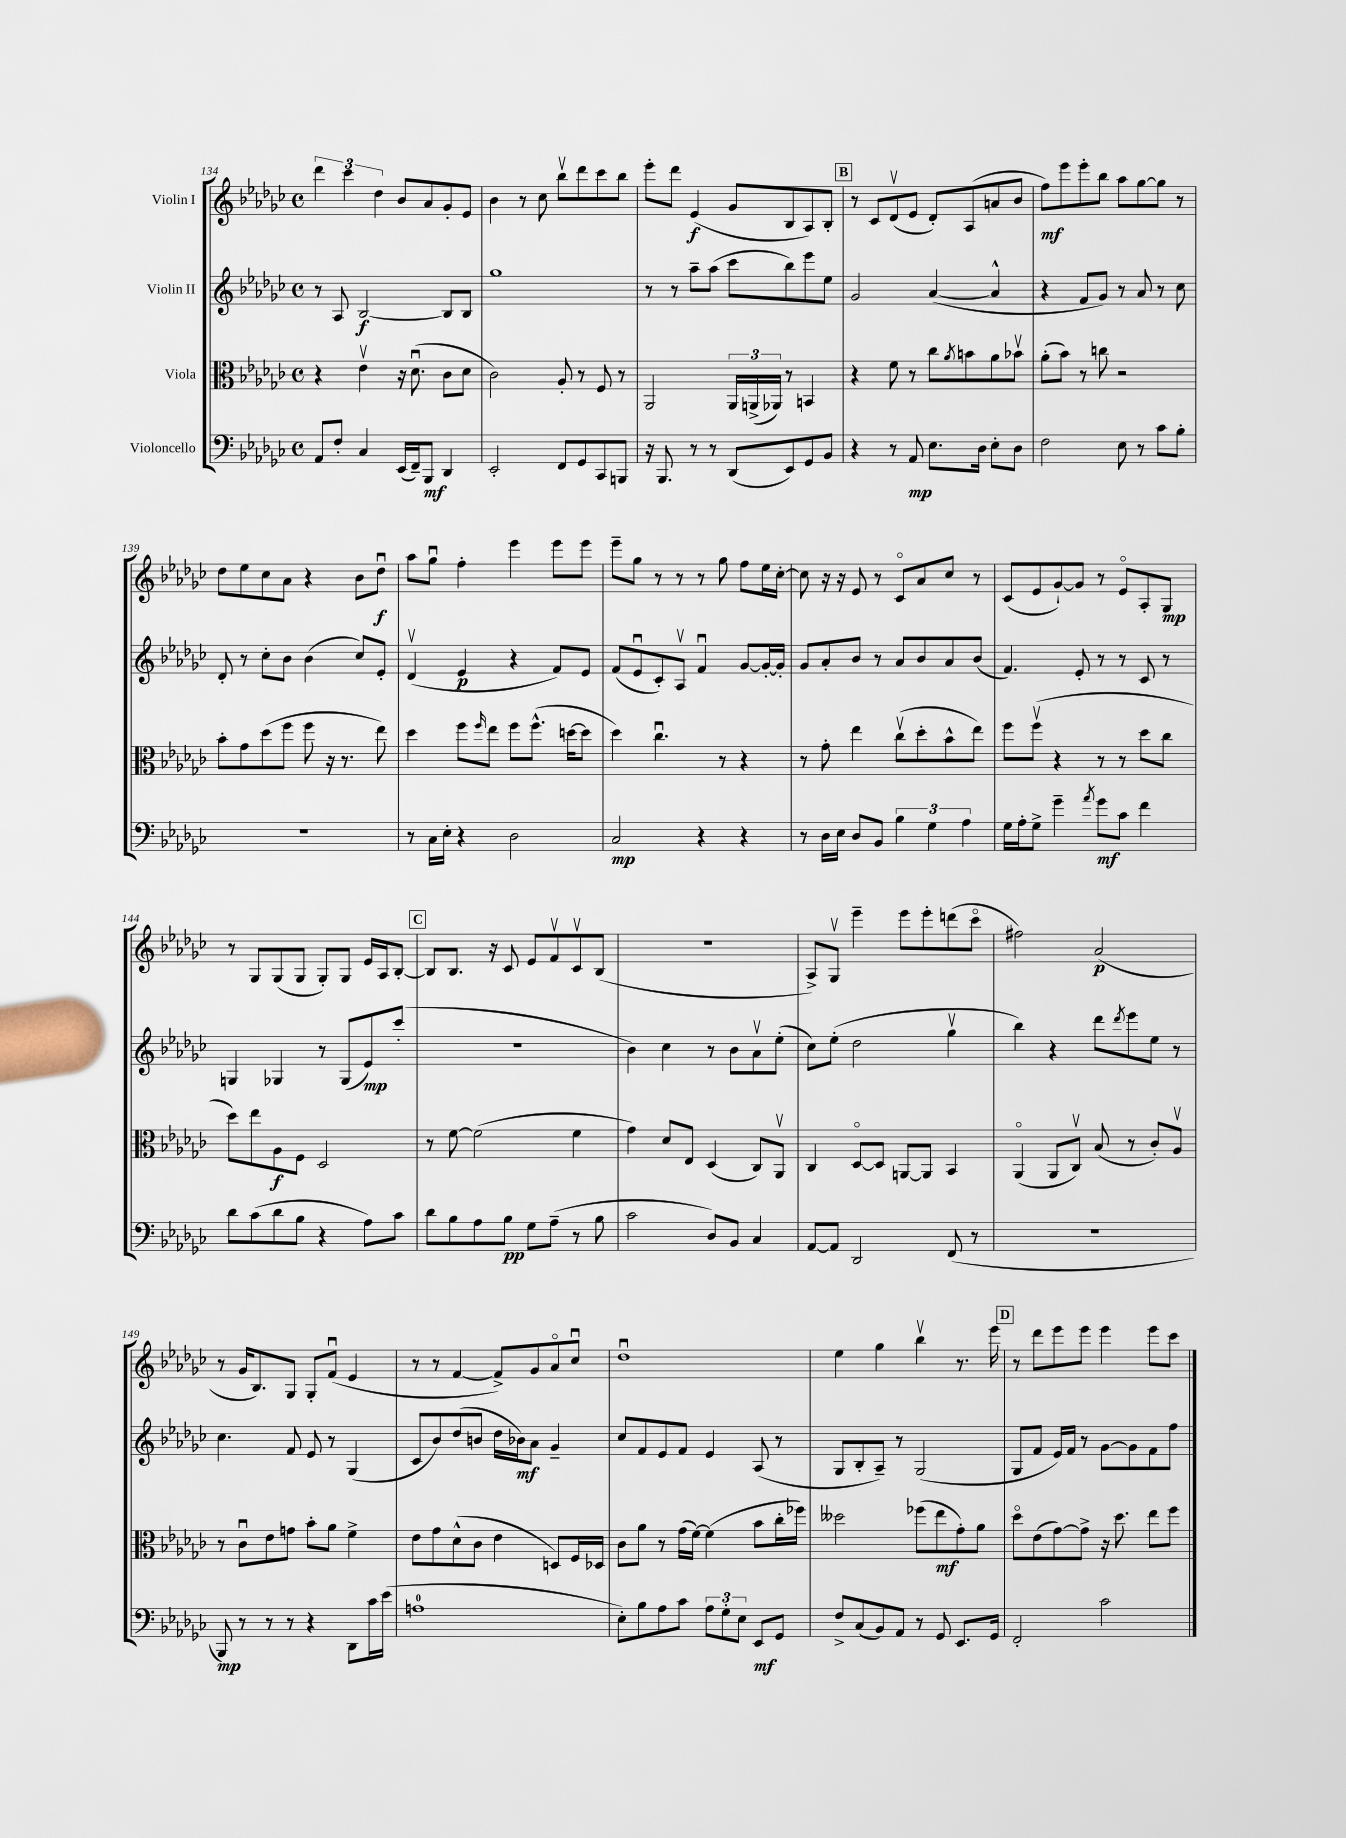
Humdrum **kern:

**kern	**dynam	**kern	**dynam	**kern	**dynam	**kern	**dynam
*part4	*part4	*part3	*part3	*part2	*part2	*part1	*part1
*staff4	*staff4	*staff3	*staff3	*staff2	*staff2	*staff1	*staff1
*I"Violoncello	*	*I"Viola	*	*I"Violin II	*	*I"Violin I	*
*clefF4	*	*clefC3	*	*clefG2	*	*clefG2	*
*k[b-e-a-d-g-c-]	*	*k[b-e-a-d-g-c-]	*	*k[b-e-a-d-g-c-]	*	*k[b-e-a-d-g-c-]	*
*M4/4	*	*M4/4	*	*M4/4	*	*M4/4	*
*met(c)	*	*met(c)	*	*met(c)	*	*met(c)	*
=134	=134	=134	=134	=134	=134	=134	=134
8AA-/L	.	4r	.	8r	.	6ddd-\	.
8F'/J	.	.	.	8A-/	.	.	.
.	.	.	.	.	.	6ccc-\	.
4C-/	.	4e-v\	.	[2B-/	f	.	.
.	.	.	.	.	.	6dd-\	.
(16EE-/LL	.	16r	.	.	.	8b-/L	.
16FF~/J)	.	(8.d-u\	.	.	.	.	.
8BBB-/J	mf	.	.	.	.	8a-/	.
4DD-/	.	8c-\L	.	8B-/L]	.	8g-'/	.
.	.	8d-\J	.	8B-/J	.	8e-/J	.
=135	=135	=135	=135	=135	=135	=135	=135
2EE-'/	.	2c-\)	.	1gg-	.	4b-\	.
.	.	.	.	.	.	8r	.
.	.	.	.	.	.	8cc-\	.
8FF/L	.	8A-'/	.	.	.	8bb-v\L	.
8GG-/	.	8r	.	.	.	8ddd-\	.
8CC-/	.	8F/	.	.	.	8ccc-\	.
8BBBn/J	.	8r	.	.	.	8bb-\J	.
=136	=136	=136	=136	=136	=136	=136	=136
16r	.	2AA-/	.	8r	.	8eee-'\L	.
8.BBB-/	.	.	.	.	.	.	.
.	.	.	.	8r	.	8ddd-\J	.
8r	.	.	.	8aa-~\L	.	(4e-/	f
8r	.	.	.	(8aa-\J	.	.	.
(8DD-/L	.	24AA-/LL	.	8ccc-\L	.	8g-/L	.
.	.	(24AAn^/	.	.	.	.	.
.	.	24AA-X/JJ)	.	.	.	.	.
8EE-/)	.	8r	.	8bb-\)	.	8B-/	.
8GG-/	.	4BBn/	.	8eee-\	.	8A-/)	.
8BB-/J	.	.	.	8ee-\J	.	8B-'/J	.
!!LO:REH:place=s1:t=B
=137	=137	=137	=137	=137	=137	=137	=137
4r	.	4r	.	2g-/	.	8r	.
.	.	.	.	.	.	8c-/L	.
8r	.	8f\	.	.	.	(8d-v/	.
8AA-/	mp	8r	.	.	.	8e-/J	.
8.E-\L	.	8cc-\L	.	([4a-/	.	8d-'/L)	.
.	.	8qa-/	.	.	.	.	.
.	.	8bn\	.	.	.	(8A-/	.
16D-\Jk	.	.	.	.	.	.	.
8E-'\L	.	8a-\	.	4a-^^/]	.	8an/	.
8D-\J	.	8b-Xv\J	.	.	.	8b-/J	.
=138	=138	=138	=138	=138	=138	=138	=138
2F\	.	(8a-'\L	.	4r	.	8ff\L)	mf
.	.	8b-\J)	.	.	.	8eee-\	.
.	.	8r	.	8f/L	.	8eee-'\	.
.	.	8ccn\	.	8g-/J)	.	8bb-\J	.
8E-\	.	2r	.	8r	.	8aa-\L	.
8r	.	.	.	8a-/	.	[8gg-\	.
8c-\L	.	.	.	8r	.	8gg-\J]	.
8B-'\J	.	.	.	8cc-\	.	8r	.
!!LO:LB:g=z
=139	=139	=139	=139	=139	=139	=139	=139
1r	.	8b-'\L	.	8d-'/	.	8dd-\L	.
.	.	8g-\	.	8r	.	8ee-\	.
.	.	(8dd-\	.	8cc-'\L	.	8cc-\	.
.	.	8ff\J	.	8b-\J	.	8a-\J	.
.	.	8ff\	.	(4b-\	.	4r	.
.	.	16r	.	.	.	.	.
.	.	8.r	.	.	.	.	.
.	.	.	.	8cc-/L)	.	8b-\L	.
.	.	8ee-\)	.	8e-'/J	.	8dd-u\J	f
=140	=140	=140	=140	=140	=140	=140	=140
8r	.	4dd-\	.	(4d-v/	.	8aa-\L	.
16C-\LL	.	.	.	.	.	8gg-u\J	.
16E-'\JJ	.	.	.	.	.	.	.
4r	.	8ff\L	.	4e-/	p	4ff'\	.
.	.	16qqff/	.	.	.	.	.
.	.	8ee-\J	.	.	.	.	.
2D-\	.	8ff\L	.	4r	.	4eee-\	.
.	.	(8.ff^^\J	.	.	.	.	.
.	.	.	.	8f/L)	.	8eee-\L	.
.	.	[16ddn\KL	.	.	.	.	.
.	.	8dd\J]	.	8e-/J	.	8eee-\J	.
=141	=141	=141	=141	=141	=141	=141	=141
2C-/	mp	4dd-\)	.	(8f/L	.	8eee-~\L	.
.	.	.	.	8e-u/	.	8gg-\J	.
.	.	4.cc-u\	.	8c-'/)	.	8r	.
.	.	.	.	8A-v/J	.	8r	.
4r	.	.	.	4fu/	.	8r	.
.	.	8r	.	.	.	8gg-\	.
4r	.	4r	.	[8g-/L	.	8ff\L	.
.	.	.	.	16g-'/L_	.	16ee-\L	.
.	.	.	.	16g-'/JJ]	.	[16cc-'\JJ	.
=142	=142	=142	=142	=142	=142	=142	=142
8r	.	8r	.	8g-/L	.	8cc-\]	.
16D-\LL	.	8g-'\	.	8a-'/	.	16r	.
16E-\JJ	.	.	.	.	.	16r	.
8D-/L	.	4ee-\	.	8b-/J	.	8e-/	.
8BB-/J	.	.	.	8r	.	8r	.
6B-\	.	(8cc-v\L	.	8a-/L	.	8c-/L	.
.	.	8dd-'\	.	8b-/	.	8a-/	.
6G-\	.	.	.	.	.	.	.
.	.	8b-^^\	.	8a-/	.	8cc-/J	.
6A-\	.	.	.	.	.	.	.
.	.	8ee-\J)	.	(8b-/J	.	8r	.
=143	=143	=143	=143	=143	=143	=143	=143
16G-\LL	.	8ff\L	.	4.f/)	.	(8c-/L	.
16A-'\J	.	.	.	.	.	.	.
8G-^\J	.	(8ffv\J	.	.	.	8e-/	.
4g-~\	.	4r	.	.	.	[8g-`/)	.
.	.	.	.	8e-'/	.	8g-/J]	.
8qa-/	.	.	.	.	.	.	.
8g-\L	mf	8r	.	8r	.	8r	.
8c-\J	.	8r	.	8r	.	8e-/L	.
4f\	.	8dd-\L	.	8c-/	.	8A-'/	.
.	.	8cc-\J	.	8r	.	8G-/J	mp
!!LO:LB:g=z
=144	=144	=144	=144	=144	=144	=144	=144
8d-\L	.	8dd-\L)	.	4Gn/	.	8r	.
(8c-\	.	8ee-\	.	.	.	8G-/L	.
8d-\	.	8A-\	f	4G-X/	.	(8G-/	.
8B-\J	.	8F\J	.	.	.	8G-/J	.
4r	.	2D-/	.	8r	.	8G-'/L)	.
.	.	.	.	(8G-/L	.	8G-/J	.
8A-\L)	.	.	.	8e-/)	mp	16e-/LL	.
.	.	.	.	.	.	16A-/J	.
8c-\J	.	.	.	(8ccc-'/J	.	[8B-'/J	.
!!LO:REH:place=s1:t=C
=145	=145	=145	=145	=145	=145	=145	=145
8d-\L	.	8r	.	1r	.	8B-/L]	.
8B-\	.	[8f\	.	.	.	8.B-/J	.
8A-\	.	(2f\]	.	.	.	.	.
.	.	.	.	.	.	16r	.
8B-\J	pp	.	.	.	.	8c-/	.
8G-\L	.	.	.	.	.	8e-/L	.
(8A-~\J	.	.	.	.	.	8fv/	.
8r	.	4f\	.	.	.	8c-v/	.
8B-\	.	.	.	.	.	(8B-/J	.
=146	=146	=146	=146	=146	=146	=146	=146
2c-\	.	4g-\)	.	4b-\)	.	1r	.
.	.	8d-/L	.	4cc-\	.	.	.
.	.	8E-/J	.	.	.	.	.
8D-/L)	.	(4D-/	.	8r	.	.	.
8BB-/J	.	.	.	8b-\L	.	.	.
4C-/	.	8C-/L)	.	8a-v\	.	.	.
.	.	8AA-v/J	.	(8ee-'\J	.	.	.
=147	=147	=147	=147	=147	=147	=147	=147
[8AA-/L	.	4C-/	.	8cc-\L)	.	8A-^/L)	.
8AA-/J]	.	.	.	(8ee-'\J	.	8G-v/J	.
2DD-/	.	[8D-/L	.	2dd-\	.	4eee-~\	.
.	.	8D-/J]	.	.	.	.	.
.	.	[8AAn/L	.	.	.	8eee-\L	.
.	.	8AA/J]	.	.	.	8eee-'\	.
(8FF/	.	4BB-/	.	4gg-v\	.	(8dddn\	.
8r	.	.	.	.	.	8ccc-\J	.
=148	=148	=148	=148	=148	=148	=148	=148
1r	.	(4AA-/	.	4bb-\)	.	2ff#X\)	.
.	.	8AA-/L	.	4r	.	.	.
.	.	8C-v/J)	.	.	.	.	.
.	.	(8B-/	.	8ddd-\L	.	(2a-/	p
.	.	.	.	8qddd-/	.	.	.
.	.	8r	.	8eee-\	.	.	.
.	.	8c-'/L)	.	8ee-\J	.	.	.
.	.	8A-v/J	.	8r	.	.	.
!!LO:LB:g=z
=149	=149	=149	=149	=149	=149	=149	=149
8BBB-/)	mp	8r	.	4.cc-\	.	8r	.
8r	.	8c-u\L	.	.	.	16g-/KL	.
.	.	.	.	.	.	8.B-/)	.
8r	.	8e-\	.	.	.	.	.
8r	.	8gn\J	.	8f/	.	8G-/J	.
4r	.	8b-'\L	.	8e-/	.	8G-'/L	.
.	.	8a-\J	.	8r	.	(8fu/J	.
8DD-\L	.	4f^\	.	(4G-/	.	4e-/	.
16c-\L	.	.	.	.	.	.	.
(16e-\JJ	.	.	.	.	.	.	.
=150	=150	=150	=150	=150	=150	=150	=150
1An	.	8e-\L	.	8c-/L	.	8r	.
.	.	8g-\	.	8b-/)	.	8r	.
.	.	(8d-^^\	.	(8dd-/	.	[4f/	.
.	.	8c-\J	.	8bn/J	.	.	.
.	.	4e-\	.	16dd-\LL	.	8f^/L])	.
.	.	.	.	16b-X\J)	mf	.	.
.	.	.	.	8a-\J	.	8g-/	.
.	.	8Dn/L)	.	4g-~/	.	8a-/	.
.	.	16F/L	.	.	.	8cc-u/J	.
.	.	16D-X/JJ	.	.	.	.	.
=151	=151	=151	=151	=151	=151	=151	=151
8E-'\L)	.	8c-\L	.	8cc-/L	.	1dd-u	.
8B-\	.	8a-\J	.	8f/	.	.	.
8A-\	.	8r	.	8e-/	.	.	.
8c-\J	.	(16g-\LL	.	8f/J	.	.	.
.	.	[16f\JJ)	.	.	.	.	.
12A-\L	.	(4f\]	.	4e-/	.	.	.
12G-'\	.	.	.	.	.	.	.
12E-\J	.	.	.	.	.	.	.
8EE-/L	mf	8b-\L	.	(8A-/	.	.	.
8GG-/J	.	16cc-'\L	.	8r	.	.	.
.	.	16ff-X\JJ)	.	.	.	.	.
=152	=152	=152	=152	=152	=152	=152	=152
8F^/L	.	2dd--X\	.	8G-/L	.	4ee-\	.
(8C-/	.	.	.	8B-'/	.	.	.
8BB-/)	.	.	.	8A-~/J)	.	4gg-\	.
8AA-/J	.	.	.	8r	.	.	.
8r	.	(8ff-X\L	.	(2G-/	.	4bb-v\	.
8GG-/	.	8ee-\	mf	.	.	.	.
8.EE-/L	.	8g-'\)	.	.	.	8.r	.
.	.	8a-\J	.	.	.	.	.
16GG-/Jk	.	.	.	.	.	16eee-\	.
!!LO:REH:place=s1:t=D
=153	=153	=153	=153	=153	=153	=153	=153
2FF'/	.	8dd-\L	.	8G-/L	.	8r	.
.	.	(8e-\	.	8f/J	.	8ddd-\L	.
.	.	[8g-\)	.	16e-/LL)	.	8eee-\	.
.	.	.	.	16f/JJ	.	.	.
.	.	8g-^\J]	.	8r	.	8eee-\J	.
2c-\	.	16r	.	[8g-\L	.	4eee-\	.
.	.	8.dd-\	.	.	.	.	.
.	.	.	.	8g-\]	.	.	.
.	.	8ee-\L	.	8f\	.	8eee-\L	.
.	.	8ff\J	.	8ff\J	.	8ccc-\J	.
==	==	==	==	==	==	==	==
*-	*-	*-	*-	*-	*-	*-	*-
